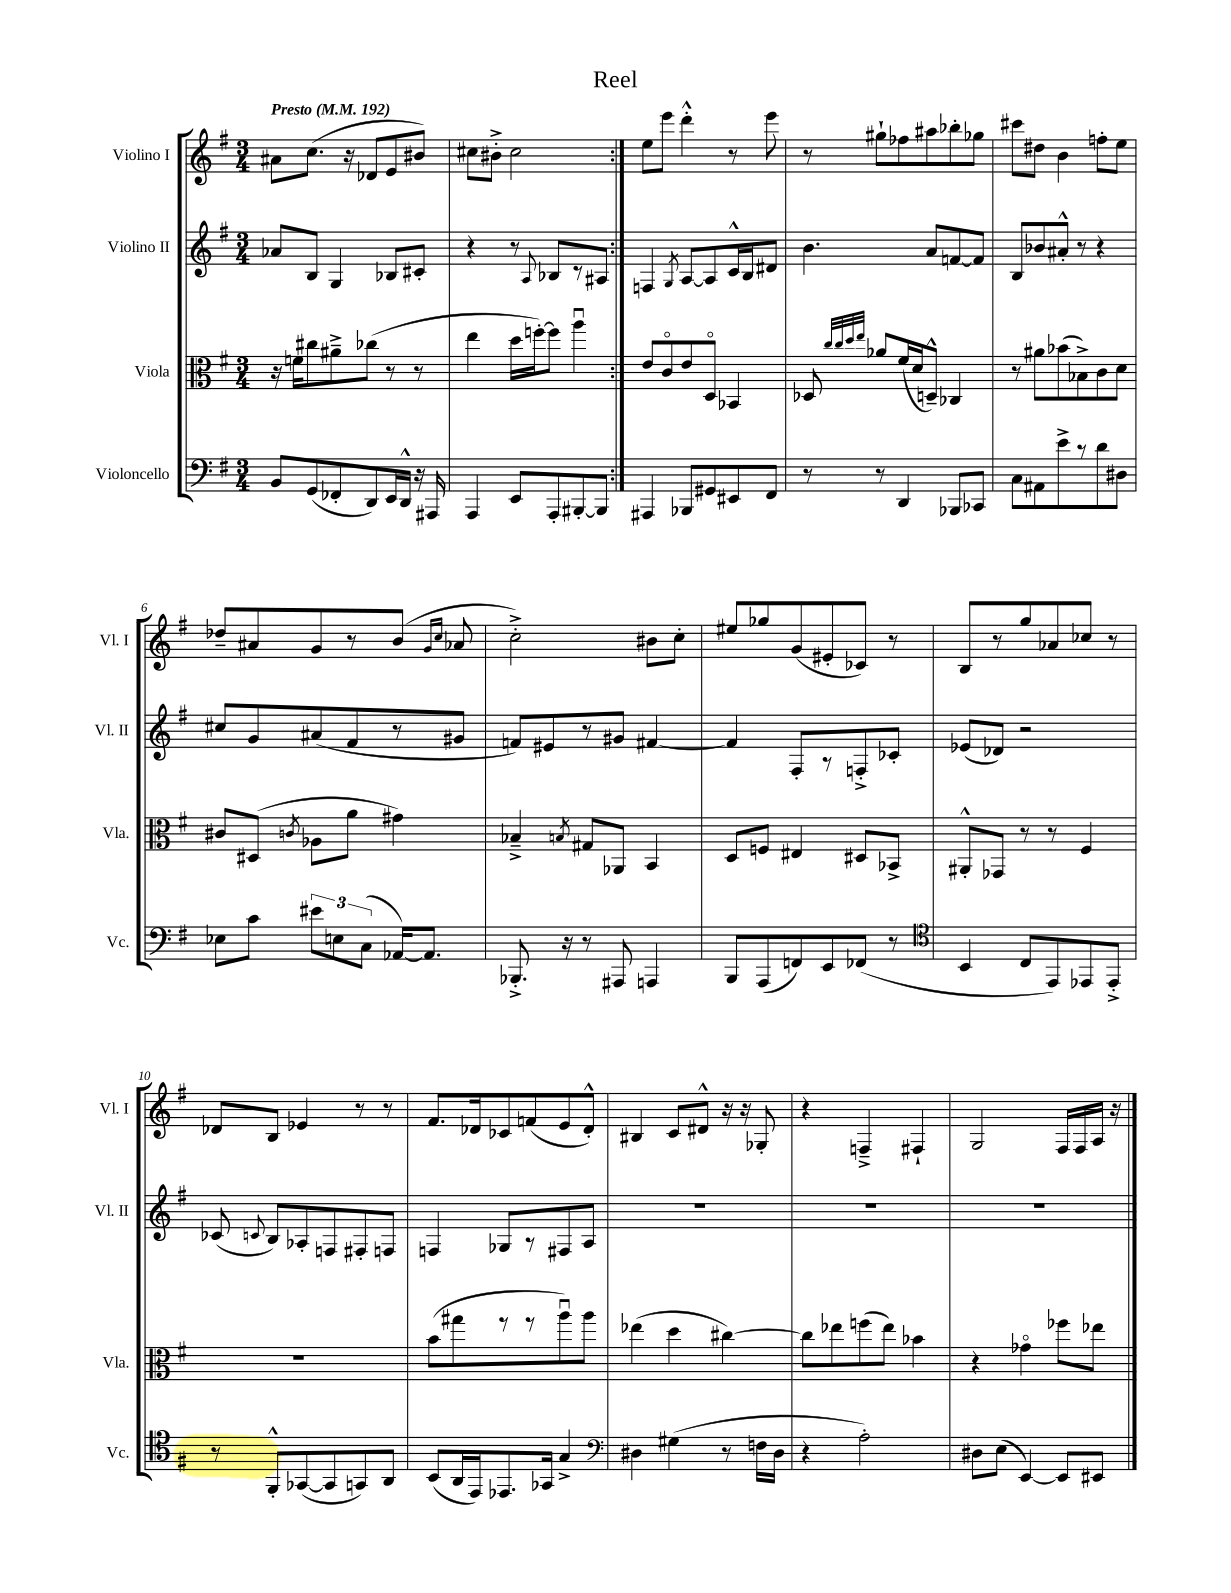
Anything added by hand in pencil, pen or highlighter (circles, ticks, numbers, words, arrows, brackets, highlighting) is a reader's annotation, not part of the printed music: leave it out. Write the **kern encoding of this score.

**kern	**kern	**kern	**kern
*staff4	*staff3	*staff2	*staff1
*clefF4	*clefC3	*clefG2	*clefG2
*k[f#]	*k[f#]	*k[f#]	*k[f#]
*M3/4	*M3/4	*M3/4	*M3/4
*MM192	*MM192	*MM192	*MM192
8BB	16r	8a-	8a#
.	16f	.	.
(8GG	8cc#	8B	(8.cc
8FF-'	8a#~^	4G	.
.	.	.	16r
8DD)	(8cc-	.	8d-
16EE	8r	8B-	8e
16DD^^	.	.	.
16r	8r	8c#'	8b#)
16AAA#	.	.	.
=	=	=	=
4AAA	4ee	4r	8cc#
.	.	.	8b#'^
8EE	16dd	8r	2cc#
.	[16ff')	.	.
.	.	8qqA	.
8AAA'	8ff]	8B-	.
[8BBB#'	4aau	8r	.
8BBB#]	.	8A#	.
=:|!	=:|!	=:|!	=:|!
4AAA#	8e	4F	8ee
.	8co	.	8eee
.	.	8qG	.
8BBB-	8e	[8A	4ddd'^^
8GG#	8Do	8A]	.
8EE#	4BB-	16c^^	8r
.	.	16B	.
8FF#	.	8d#	8eee
=	=	=	=
8r	8D-	4.b	8r
.	32qqcc	.	.
.	32qqcc	.	.
.	32qqdd	.	.
.	32qqee	.	.
8r	8a-	.	8gg#`
4DD	(16f#	.	8ff-
.	16d	.	.
.	8D~^^)	8a	8aa#
8BBB-	4C-	[8f	8bb-'
8CC-	.	8f]	8gg-
=	=	=	=
8C	8r	8B	8ccc#
8AA#	8a#	8b-	8dd#
8e^	(8b-	8a#'^^	4b
8r	8B-^)	8r	.
8d	8c	4r	8ff'
8D#	8d	.	8ee
=	=	=	=
8E-	8c#	8cc#	8dd-~
8c	(8D#	8g	8a#
.	8qc	.	.
12e#	8A-	(8a#	8g
12E	.	.	.
.	8a	8f#	8r
(12C	.	.	.
[16AA-)	4g#)	8r	(8b
8.AA-]	.	.	.
.	.	.	16qqg
.	.	.	16qqcc
.	.	8g#	8a-
=	=	=	=
8.BBB-'^	4B-~^	8f)	2cc'^)
.	.	8e#	.
16r	.	.	.
.	8qB	.	.
8r	8G#	8r	.
8AAA#	8AA-	8g#	.
4AAA	4BB	[4f#	8b#
.	.	.	8cc'
=	=	=	=
8BBB	8D	4f#]	8ee#
(8AAA	8F	.	8gg-
8FF)	4E#	8F#'	(8g
8EE	.	8r	8e#'
(8FF-	8D#	8F'^	8c-)
8r	8BB-^	8c-'	8r
=	=	=	=
*clefC4	*	*	*
4BB	8AA#'^^	(8e-	8B
.	8GG-	8d-)	8r
8C	8r	2r	8gg
8EE)	8r	.	8a-
8EE-	4F#	.	8cc-
8EE-'^	.	.	8r
=	=	=	=
8r	2.r	(8c-	8d-
.	.	8qqc	.
8FF#'^^	.	8B)	8B
([8GG-	.	8A-'	4e-
8GG-]	.	8F	.
8GG)	.	8F#'	8r
8AA	.	8F	8r
=	=	=	=
(8BB	(8b	4F	8.f#
16AA	8gg#	.	.
16EE)	.	.	16d-
8.EE-	8r	8G-	8c-
.	8r	8r	(8f
16GG-	.	.	.
4G^	8aau)	8F#	8e
.	8aa	8A	8d-'^^)
=	=	=	=
*clefF4	*	*	*
4D#	(4ee-	2.r	4B#
(4G#	4dd	.	8c
.	.	.	8d#^^
8r	[4cc#)	.	16r
.	.	.	16r
16F	.	.	8G-'
16D#	.	.	.
=	=	=	=
4r	8cc#]	2.r	4r
.	8ee-	.	.
2A')	(8ff	.	4F~^
.	8ee-)	.	.
.	4b-	.	4F#`
=	=	=	=
8D#	4r	2.r	2G
(8E	.	.	.
[4EE)	4g-o	.	.
8EE]	8ff-	.	16F#
.	.	.	16F#
8EE#	8ee-	.	16A
.	.	.	16r
==	==	==	==
*-	*-	*-	*-
